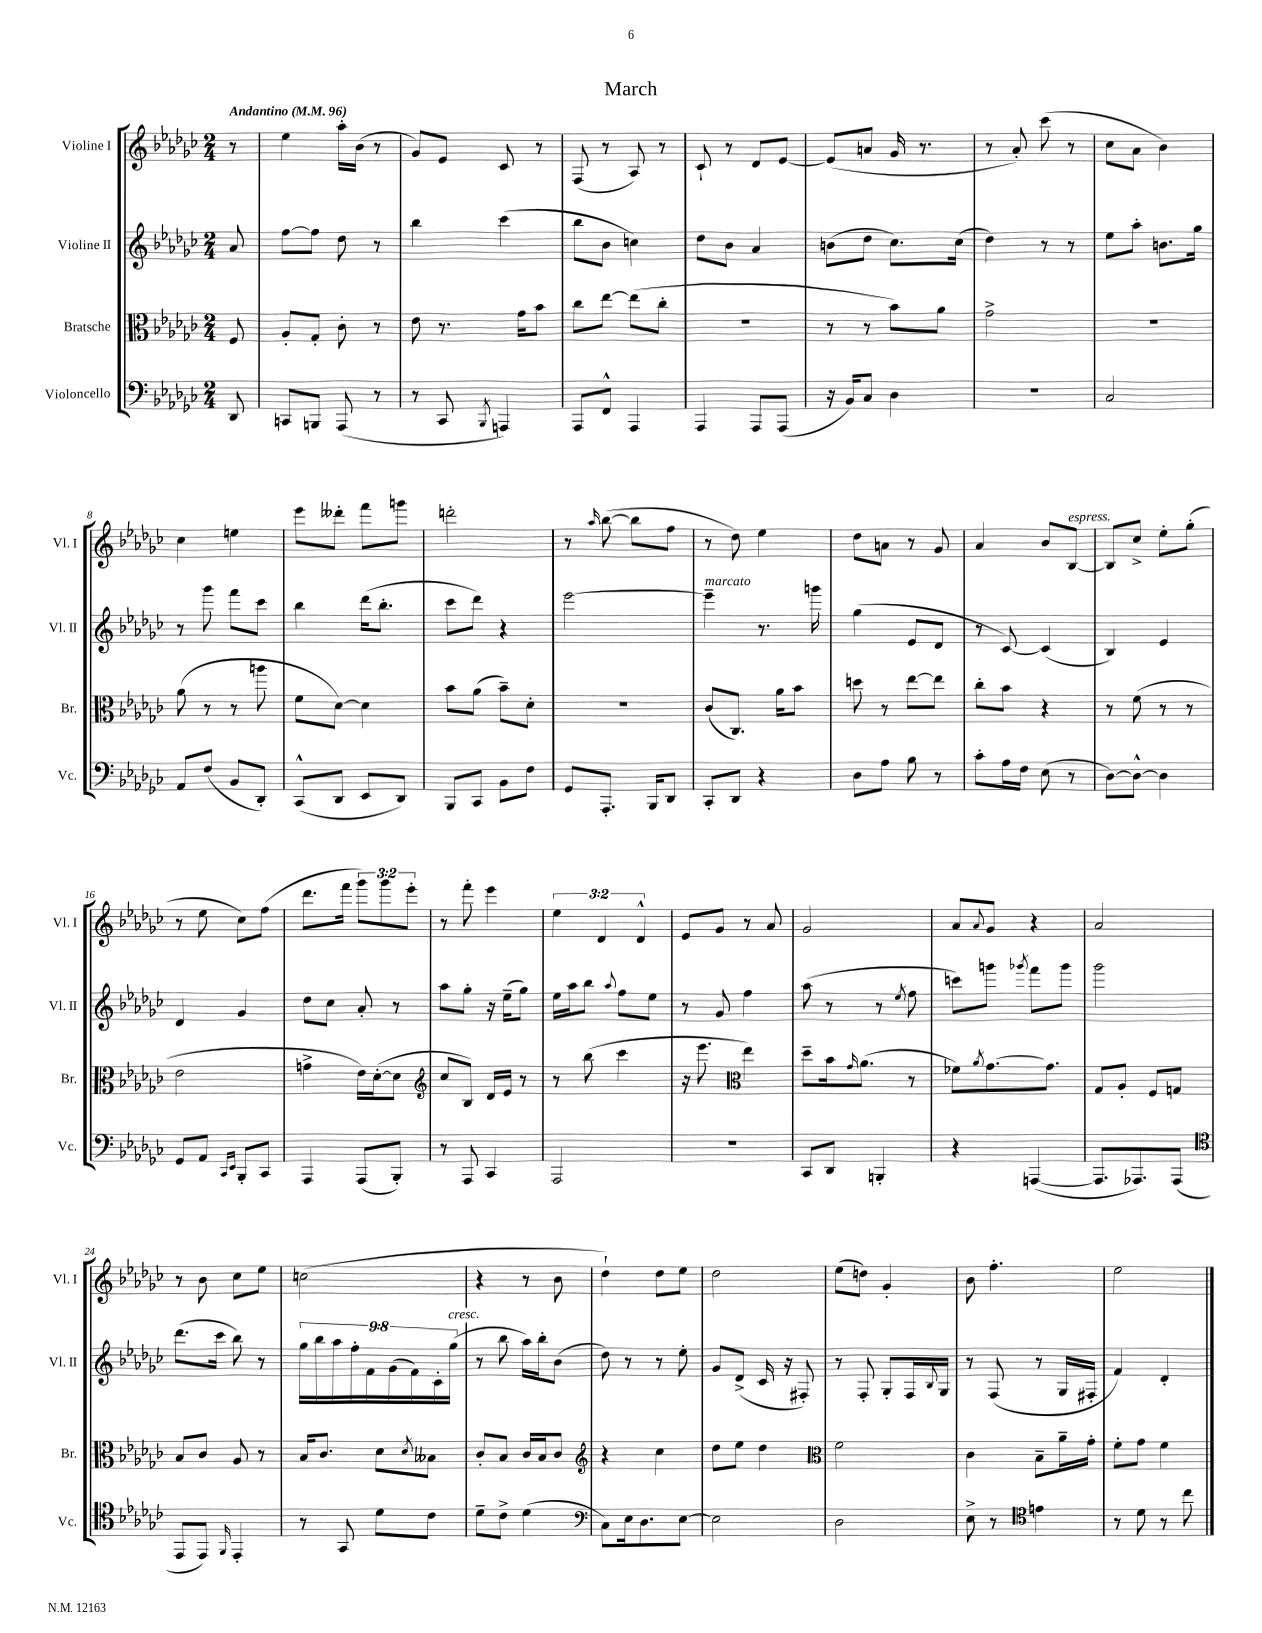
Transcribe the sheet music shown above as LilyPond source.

\header { title = "March" }
<<
\new StaffGroup <<
\new Staff = "s0" \with { instrumentName = "Violine I" shortInstrumentName = "Vl. I" } {
    \clef treble \key ges \major \numericTimeSignature \time 2/4 \override Staff.TupletNumber.text = #tuplet-number::calc-fraction-text \partial 8 \tempo "Andantino" 4 = 96
    r8 |
    ees''4 aes''16-. bes'16( r8 |
    ges'8) ees'8 ces'8 r8 |
    f8( r8 aes8) r8 |
    ces'8-! r8 des'8 ees'8~ |
    ees'8( a'8 ges'16 r8. |
    r8 aes'8-.) ces'''8( r8 |
    ces''8 aes'8 bes'4) |
    ces''4 e''4 |
    ees'''8 deses'''8-. f'''8 g'''8 |
    d'''2-. |
    r8 \grace { aes''16 } bes''8~( bes''8 f''8 |
    r8 des''8) ees''4 |
    des''8 a'8 r8 ges'8 |
    aes'4 bes'8 bes8~^\markup { \italic "espress." } |
    bes8 ces''8-> ees''8-. ges''8-.( |
    r8 ees''8 ces''8) f''8( |
    des'''8. f'''16 \tuplet 3/2 { ges'''8) ges'''8 ees'''8-. } |
    r8 f'''8-. ees'''4 |
    \tuplet 3/2 { ees''4 des'4 des'4-^ } |
    ees'8 ges'8 r8 aes'8 |
    ges'2 |
    aes'8 \appoggiatura { aes'8 } ges'8 r4 |
    aes'2 |
    r8 bes'8 ces''8 ees''8 |
    c''2( |
    r4 r8 bes'8 |
    des''4-!) des''8 ees''8 |
    des''2 |
    ees''8( d''8) ges'4-. |
    bes'8 f''4.-. |
    ees''2 \bar "|." |
}
\new Staff = "s1" \with { instrumentName = "Violine II" shortInstrumentName = "Vl. II" } {
    \clef treble \key ges \major \numericTimeSignature \time 2/4 \override Staff.TupletNumber.text = #tuplet-number::calc-fraction-text \partial 8
    aes'8 |
    f''8~ f''8 des''8 r8 |
    bes''4 ces'''4( |
    bes''8 bes'8 c''4) |
    des''8 bes'8 aes'4 |
    b'8( des''8 ces''8.) ces''16( |
    des''4) r8 r8 |
    ees''8 aes''8-. b'8. ges''16 |
    r8 ges'''8 f'''8 ces'''8 |
    bes''4 des'''16( bes''8.-. |
    ces'''8 des'''8) r4 |
    ees'''2~ |
    ees'''4--^\markup { \italic "marcato" } r8. g'''16 |
    ges''4( ees'8 des'8 |
    r8 ces'8~) ces'4( |
    bes4) ees'4 |
    des'4 ges'4 |
    des''8 ces''8 aes'8-. r8 |
    aes''8 ges''8-. r16 ees''16--( ges''8) |
    ees''16 aes''16 bes''8 \appoggiatura { aes''8 } f''8 ees''8 |
    r8 ges'8 f''4 |
    aes''8( r8 r8 \acciaccatura { ees''8 } f''8 |
    c'''8) g'''8 \acciaccatura { ges'''8 } f'''8 ges'''8 |
    ges'''2 |
    des'''8.( ces'''16 bes''8) r8 |
    \tuplet 9/8 { ges''16 bes''16 aes''16 f''16-. f'16 ges'16( f'16) ces'16-. ges''16^\markup { \italic "cresc." }( } |
    r8 bes''8 aes''16) bes''16-. bes'8( |
    des''8) r8 r8 ees''8-. |
    ges'8 des'8->( ces'16 r16 fis8-.) |
    r8 f8-. ges8-. f16 \appoggiatura { bes8 } ges16 |
    r8 f8( r8 ges16 fis16-. |
    f'4) des'4-. \bar "|." |
}
\new Staff = "s2" \with { instrumentName = "Bratsche" shortInstrumentName = "Br." } {
    \clef alto \key ges \major \numericTimeSignature \time 2/4 \partial 8
    f8 |
    aes8-. ges8-. ces'8-. r8 |
    ees'8 r8. ges'16 bes'8 |
    ces''8 ees''8~ ees''8( ces''8-. |
    r2 |
    r8 r8 bes'8) aes'8 |
    ges'2-> |
    R2 |
    aes'8( r8 r8 a''8 |
    f'8 des'8~) des'4 |
    bes'8 aes'8( bes'8--) des'8-. |
    r2 |
    ces'8( ces8.) aes'16 bes'8 |
    d''8 r8 ees''8~ ees''8 |
    ces''8-. bes'8 r4 |
    r8 f'8( r8 r8 |
    ees'2 |
    g'4-> ees'16) des'16~-.( des'8 |
    \clef treble ces''8 bes8) des'16 ees'16 r8 |
    r8 bes''8( ces'''4 |
    r16 ees'''8. \clef alto ees''4) |
    des''8-- bes'16 \grace { ges'16 } aes'8.( r8 |
    fes'8) \acciaccatura { aes'8 } ges'8.~ ges'8. |
    ges8 aes8-. f8 g8 |
    bes8 ces'8 aes8 r8 |
    bes16 ces'8. des'8 \acciaccatura { des'8 } beses8 |
    ces'8-. bes8 ces'16 bes16 ces'8 |
    \clef treble r4 ces''4 |
    des''8 ees''8 des''4 |
    \clef alto f'2 |
    ces'4 bes8-- aes'16-- ges'16-. |
    f'8-. ges'8 f'4 \bar "|." |
}
\new Staff = "s3" \with { instrumentName = "Violoncello" shortInstrumentName = "Vc." } {
    \clef bass \key ges \major \numericTimeSignature \time 2/4 \partial 8
    des,8 |
    c,8 b,,8 aes,,8( r8 |
    r8 ces,8 \acciaccatura { bes,,8 } a,,4) |
    aes,,8 f,8-^ aes,,4 |
    aes,,4 aes,,8 aes,,8( |
    r16 bes,16) ces8 des4 |
    R2 |
    ces2 |
    aes,8 f8( bes,8 des,8-.) |
    ces,8-^( des,8 ees,8 des,8) |
    bes,,8 ces,8 bes,8 f8 |
    ges,8 aes,,8.-. bes,,16 des,8 |
    ces,8-. des,8 r4 |
    des8 aes8 bes8 r8 |
    ces'8-. aes16 f16 ees8( r8 |
    des8~) des8~-^ des4 |
    ges,8 aes,8 \grace { ces,16 ees,16 } bes,,8-. ces,8 |
    aes,,4 aes,,8( bes,,8-.) |
    r8 aes,,8 ces,4 |
    aes,,2 |
    R2 |
    ces,8 des,8 b,,4-. |
    r4 a,,4~( |
    a,,8. aes,,8.) aes,,8( |
    \clef tenor ees,8 ees,8) \grace { f,16 } ees,4-. |
    r8 ges,8 des'8 ces'8 |
    des'8-- ces'8-> des'4( |
    \clef bass ces8) ees16 des8. ees8~ |
    ees2 |
    des2 |
    ees8-> r8 \clef tenor e'4 |
    r8 des'8 r8 ces''8 \bar "|." |
}
>>
>>
